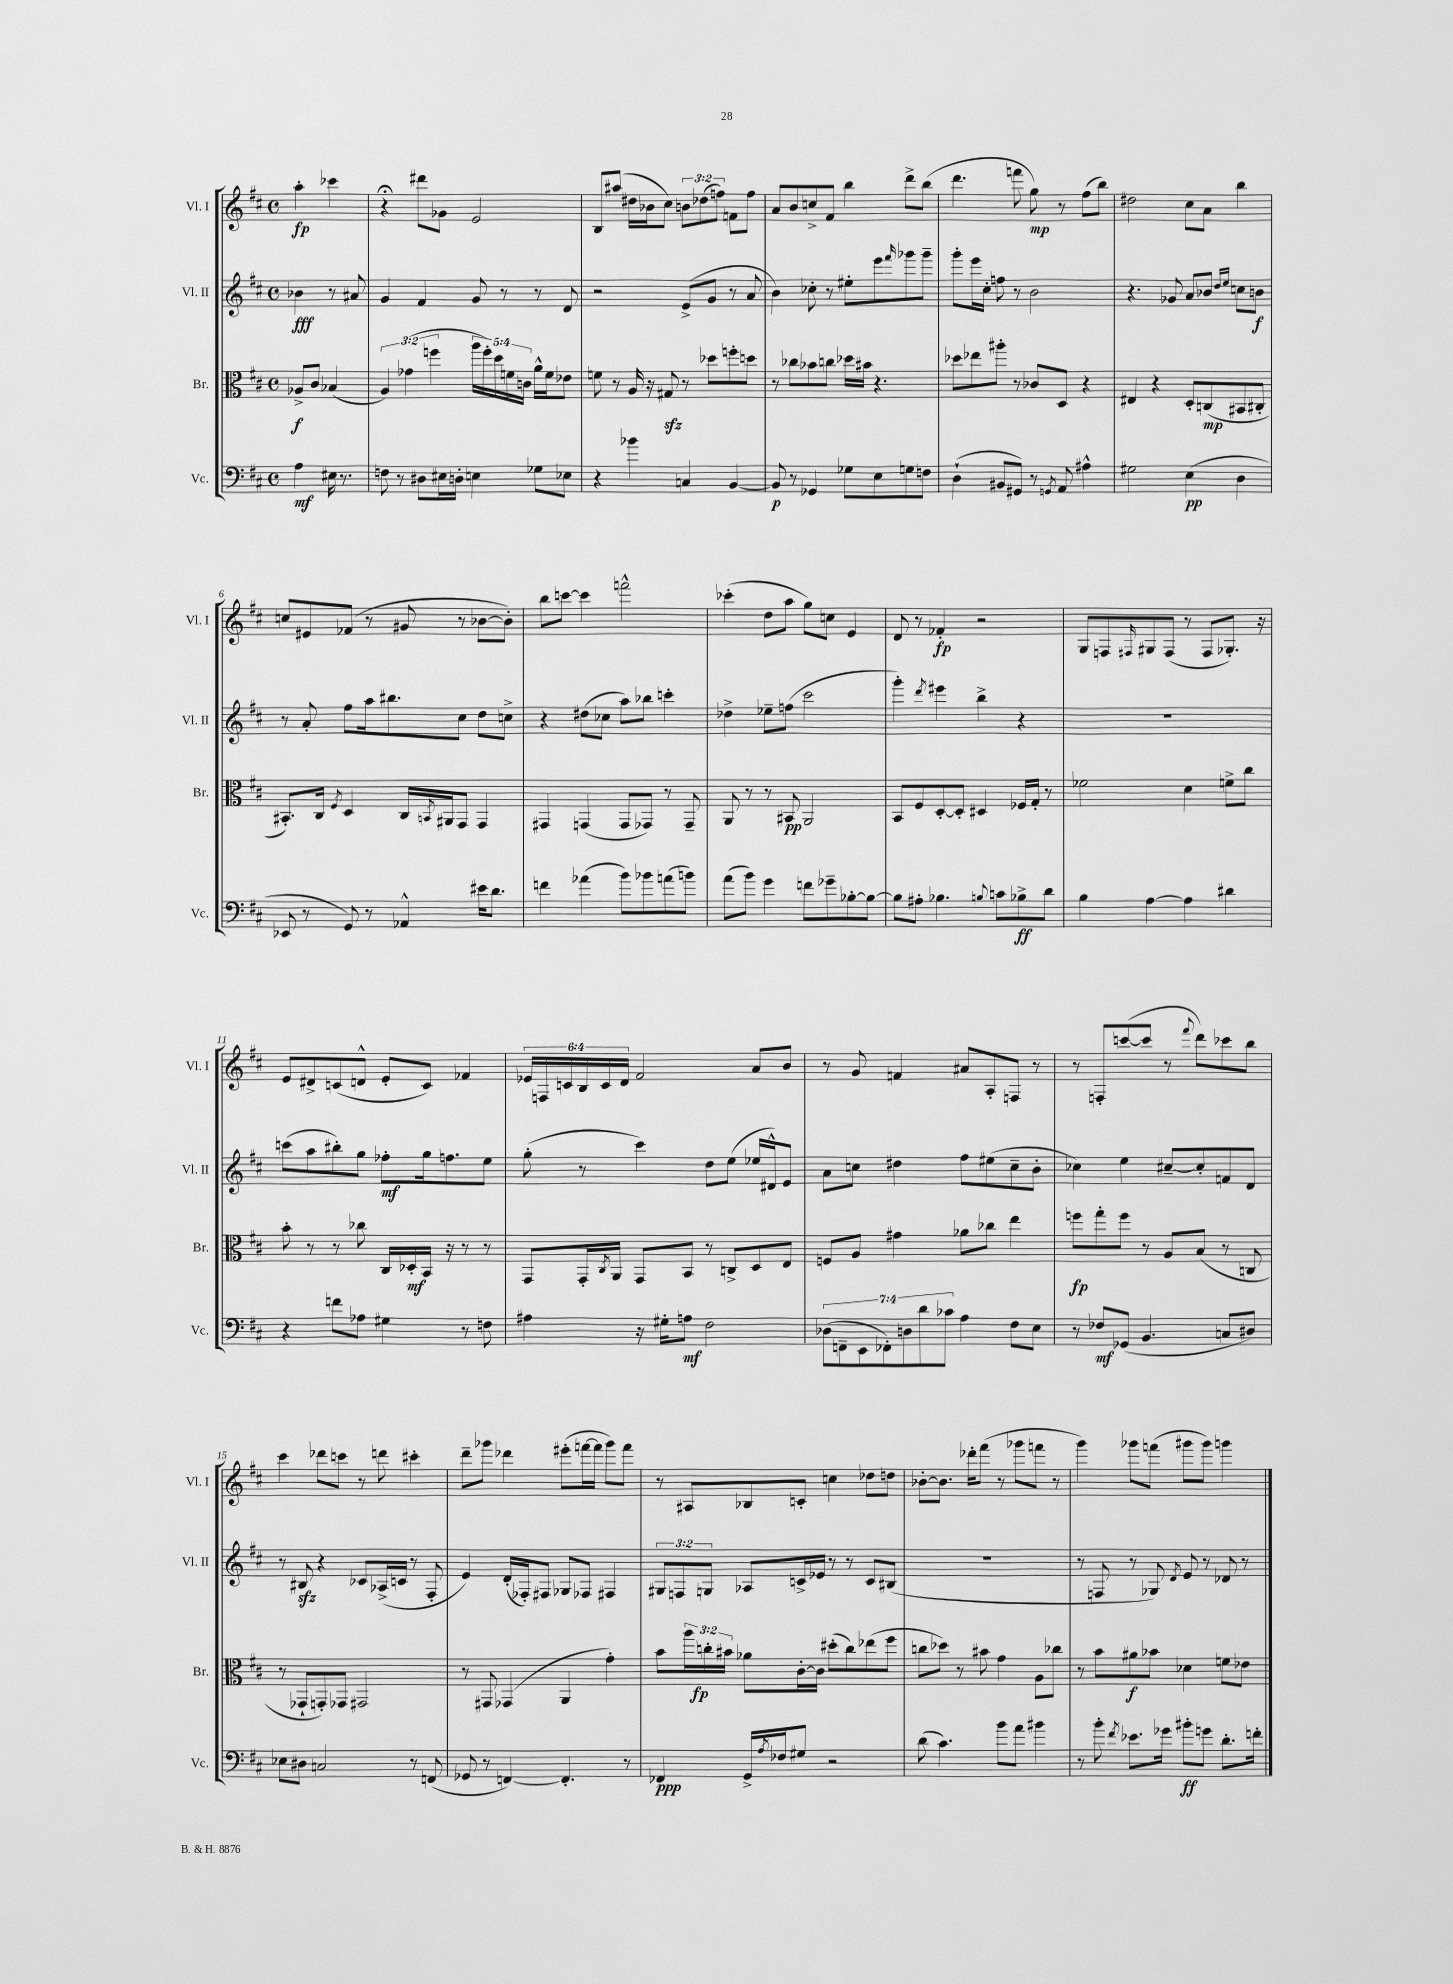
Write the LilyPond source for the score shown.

<<
\new StaffGroup <<
\new Staff = "s0" \with { instrumentName = "Vl. I" shortInstrumentName = "Vl. I" } {
    \clef treble \key d \major \defaultTimeSignature \time 4/4 \override Staff.TupletNumber.text = #tuplet-number::calc-fraction-text \partial 2
    a''4-.\fp ces'''4 |
    r4\fermata dis'''8 ges'8 e'2 |
    b8 ais''8( dis''16 bes'16 cis''8) \tuplet 3/2 { b'8 des''8( f''8) } f'8 f''8 |
    a'8 b'8 c''8-> fis'8 b''4 d'''8-> b''8( |
    d'''4. f'''8 g''8\mp) r8 fis''8( b''8) |
    dis''2 cis''8 a'8 b''4 |
    c''8 eis'8 fes'8( r8 gis'8 r8 bes'8~ bes'8-.) |
    b''8 c'''8~ c'''4 f'''2-^ |
    ces'''4-.( d''8 a''8 g''8) c''8 e'4 |
    d'8 r8 fes'4-.\fp r2 |
    g8 f8 \grace { fis16 } gis8 fis8( r8 fis8 ges8.-.) r16 |
    e'8 dis'8-> c'8( d'8-^ e'8-. c'8) fes'4 |
    \tuplet 6/4 { ees'16 f16 c'16 b16 c'16 d'16 } fis'2 a'8 b'8 |
    r8 g'8 f'4 ais'8 a8-. f8 r8 |
    r8 f8-. c'''8~( c'''8 r8 \appoggiatura { fis'''8 } d'''8) ces'''8 b''8 |
    cis'''4 des'''8 c'''8 r8 d'''8 cis'''4-. |
    d'''8-- ges'''8 des'''4 eis'''8-.( f'''16~ f'''16 ges'''8) f'''8 |
    r8 ais8 bes8 c'8-. c''4 des''8 d''8 |
    bes'8~-. bes'8. des'''16-. fis'''8( r8 ges'''8 f'''8 r8 |
    g'''4) ges'''8 f'''8( gis'''8 gis'''8) g'''4 \bar "|." |
}
\new Staff = "s1" \with { instrumentName = "Vl. II" shortInstrumentName = "Vl. II" } {
    \clef treble \key d \major \defaultTimeSignature \time 4/4 \override Staff.TupletNumber.text = #tuplet-number::calc-fraction-text \partial 2
    bes'4\fff r8 ais'8 |
    g'4 fis'4 g'8 r8 r8 d'8 |
    r2 e'8->( g'8 r8 a'8 |
    b'4) ces''8-. r8 eis''8-. e'''8 \grace { fis'''16 } ges'''8 ges'''8-- |
    g'''8-. e'''16 cis''16-. f''8 r8 b'2 |
    r4. ges'8 a'8 bes'8 \grace { d''16 e''16 } c''8 b'8\f |
    r8 a'8-. fis''8 a''16 bis''8. cis''8 d''8 c''8-> |
    r4 dis''8( ces''8 a''8) bes''8 c'''4-. |
    des''4-> ees''8-- f''8( cis'''2 |
    g'''4-.) \acciaccatura { d'''8 } eis'''4 b''4-> r4 |
    R1 |
    c'''8( a''8 bis''8-.) g''8 fes''8-.\mf g''16 f''8. e''8 |
    g''8-.( r8 cis'''4) d''8 e''8( ees''16 dis'16-^) e'8 |
    a'8 c''8 dis''4 fis''8 eis''8( c''8-- b'8-. |
    ces''4) e''4 cis''8~-- cis''8-. f'8 d'8 |
    r8 bis8\sfz r4 ces'8 aes16->( c'16 r8 fis8-. |
    e'4) d'16-.( fes16-.) fis8 ges8 fes8 fis4 |
    \tuplet 3/2 { gis8 f8 g8 } aes8 c'16-> ees'16 r8 r8 c'8 bis8( |
    R1 |
    r8 f8 r8 ges8) \acciaccatura { d'8 } e'8 r8 des'8 r8 \bar "|." |
}
\new Staff = "s2" \with { instrumentName = "Br." shortInstrumentName = "Br." } {
    \clef alto \key d \major \defaultTimeSignature \time 4/4 \override Staff.TupletNumber.text = #tuplet-number::calc-fraction-text \partial 2
    aes8->\f cis'8 bes4( |
    \tuplet 3/2 { a4) ges'4( f''4 } \tuplet 5/4 { a''16 f''16-.) d''16 f'16 c'16 } a'16-^ f'16 ees'8 |
    f'8 r8 a16 r16 gis8\sfz r8 des''8 f''8-. d''8 |
    r8 ces''8 bes'8 c''8 des''16 bis'16 r4. |
    des''8 ees''8 ais''8-. r8 ces'8 d8 r4 |
    eis4 r4 d8-. c8\mp( bis,8 cis8-. |
    bis,8.-.) cis16 \acciaccatura { fis8 } d4 cis16 \acciaccatura { b,8 } ais,16 g,8 g,4 |
    gis,4 g,4( g,8 ges,8) r8 ges,8-- |
    a,8 r8 r8 bis,8\pp a,2 |
    b,8 fis8 d8~-. d8-. dis4 fes16 g16-. r8 |
    fes'2 d'4 f'8-> cis''8 |
    b'8-. r8 r8 ces''8 cis16 des16-.\mf b,16 r16 r8 r8 |
    g,8 g,16-. \acciaccatura { cis8 } a,16 g,8 b,8 r8 c8-> d8 e8 |
    f8 a8 gis'4 aes'8 ces''8 e''4 |
    f''8\fp g''8-. f''8 r8 a8 b8( r8 c8 |
    r8 ges,8-! g,8-.) ges,8 gis,2 |
    r8 gis,8 ges,4( a,4 g'4-.) |
    b'8 \tuplet 3/2 { a''16 c''16-.\fp bis'16 } aes'8 cis'16~-. cis'16 dis''8-.( c''8) ees''8( fis''8 |
    c''8 des''8) r8 bis'8 g'4 a8 ces''8 |
    r8 b'8 ais'8\f bes'8 des'4 f'8 ees'8 \bar "|." |
}
\new Staff = "s3" \with { instrumentName = "Vc." shortInstrumentName = "Vc." } {
    \clef bass \key d \major \defaultTimeSignature \time 4/4 \override Staff.TupletNumber.text = #tuplet-number::calc-fraction-text \partial 2
    a4\mf eis16 r8. |
    f8 r8 dis8 eis16 d16-. e4 ges8 ees8 |
    r4 bes'4 c4 b,4~ |
    b,8\p r8 ges,4 ges8 e8 g8 f8 |
    d4-!( bis,8 gis,8) r8 \acciaccatura { g,8 } a,8 ais4-^ |
    gis2 e4\pp( d4 |
    ees,8 r8 g,8) r8 aes,4-^ eis'16 d'8. |
    f'4 aes'4( b'8) bes'8 a'8( b'8) |
    a'8( b'8) g'4 f'8 ges'8-- bes8~-. bes8~ |
    bes8 ais8-. bes4. \appoggiatura { b8 } c'8 bes8->\ff d'8 |
    b4 a4~ a4 dis'4 |
    r4 f'8 aes8 gis4 r8 f8 |
    ais4 r16 gis16-. a8\mf fis2 |
    \tuplet 7/4 { des8( f,8-- e,8 fes,8-.) d8 d'8 ces'8 } a4 fis8 e8 |
    r8 fes8\mf ges,8( b,4. c8 dis8) |
    ees8 dis8 c2 r8 f,8( |
    ges,8 r8 f,4~) f,4.-. r8 |
    fes,4\ppp g,16-> \acciaccatura { a8 } fes16 gis8 r2 |
    d'8( cis'4.) b'8 a'8 bis'4 |
    r8 b'8-. \acciaccatura { fis'8 } ees'8. ges'16 bis'8-.\ff g'8 d'8.-. f'16-. \bar "|." |
}
>>
>>
